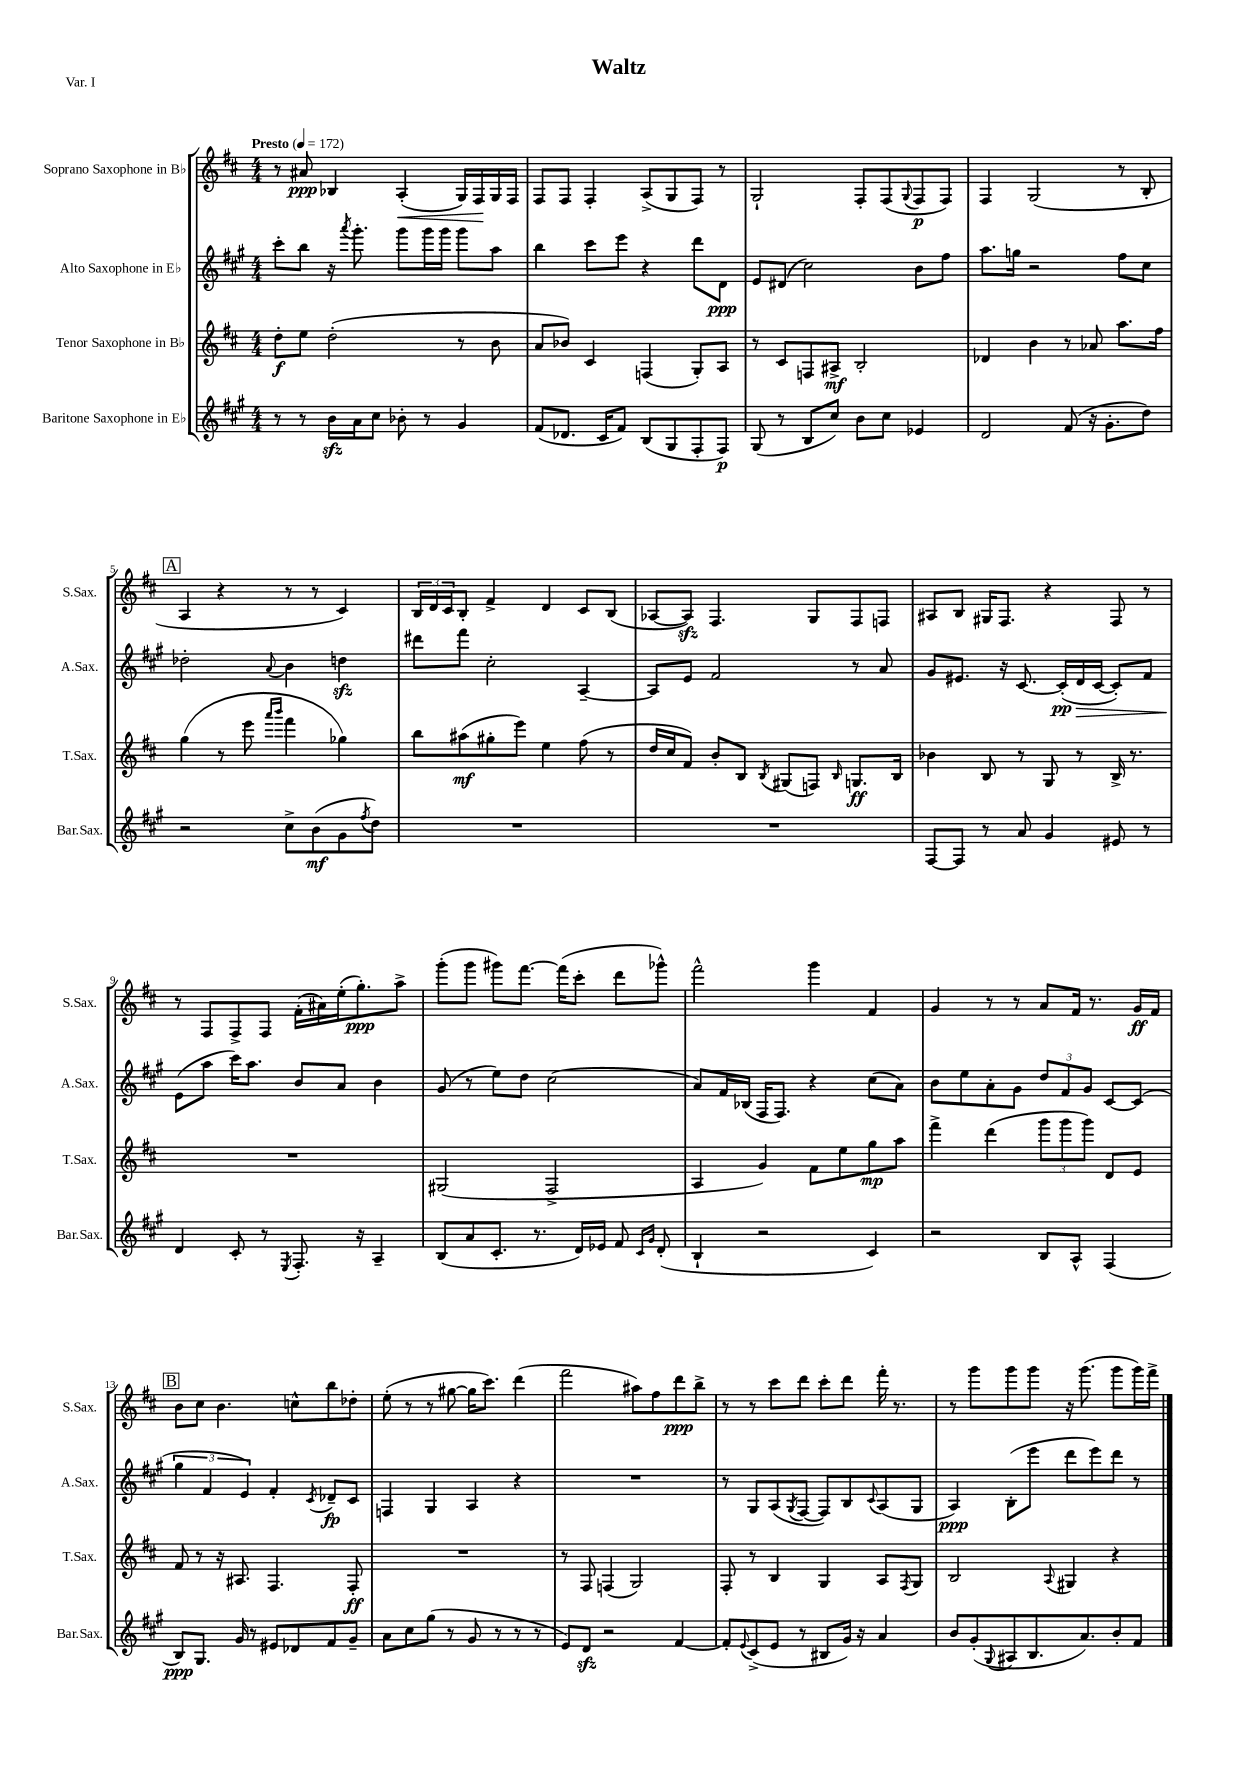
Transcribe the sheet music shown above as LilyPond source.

\header { title = "Waltz" piece = "Var. I" }
<<
\new StaffGroup <<
\new Staff = "s0" \with { instrumentName = "Soprano Saxophone in Bb" shortInstrumentName = "S.Sax." } {
    \clef treble \key d \major \numericTimeSignature \time 4/4 \tempo "Presto" 4 = 172
    r8 ais'8\ppp bes4 a4-.\<( g16) fis16\! g16 fis16 |
    fis8 fis8 fis4-. a8->( g8 fis8) r8 |
    g2-! fis8-. fis8( \appoggiatura { g8 } fis8\p fis8) |
    fis4 g2( r8 b8-. |
    \mark \markup { \box "A" } a4 r4 r8 r8 cis'4) |
    \tuplet 3/2 { b16 d'16 cis'16 } b8-. fis'4-> d'4 cis'8 b8( |
    aes8~ aes8\sfz) fis4. g8 fis8 f8 |
    ais8 b8 gis16 fis8. r4 fis8 r8 |
    r8 fis8 fis8-> fis8 fis'16-.( ais'16) e''16-.( g''8.-.\ppp) a''8-> |
    g'''8-.( g'''8 gis'''8) fis'''8.~ fis'''16( cis'''8-. d'''8 ges'''8-^) |
    fis'''2-^ g'''4 fis'4 |
    g'4 r8 r8 a'8 fis'16 r8. g'16\ff fis'16 |
    \mark \markup { \box "B" } b'8 cis''8 b'4. c''8-^ b''8 des''8-. |
    e''8-.( r8 r8 gis''8~ gis''16 cis'''8.) d'''4( |
    fis'''2 ais''8) fis''8 d'''8\ppp b''8-> |
    r8 r8 cis'''8 d'''8 cis'''8-. d'''8 fis'''16-. r8. |
    r8 g'''8 g'''8 g'''8 r16 g'''8.( g'''8 g'''16) fis'''16-> \bar "|." |
}
\new Staff = "s1" \with { instrumentName = "Alto Saxophone in Eb" shortInstrumentName = "A.Sax." } {
    \clef treble \key a \major \numericTimeSignature \time 4/4
    cis'''8-. b''8 r16 \acciaccatura { a'''8 } gis'''8.-. gis'''8 gis'''16 gis'''16 gis'''8 a''8 |
    b''4 cis'''8 e'''8 r4 d'''8 d'8\ppp |
    e'8 dis'8( cis''2) b'8 fis''8 |
    a''8. g''16 r2 fis''8 cis''8 |
    \mark \markup { \box "A" } des''2-. \appoggiatura { a'8 } b'4 d''4\sfz |
    dis'''8 fis'''8 cis''2-. a4~-- |
    a8 e'8 fis'2 r8 a'8 |
    gis'8 eis'8. r16 cis'8.~ cis'16-.\pp( d'16\> cis'16~ cis'8-.) fis'8 |
    e'8\!( a''8 cis'''16) a''8. b'8 a'8 b'4 |
    gis'8( r8 e''8) d''8 cis''2( |
    a'8) fis'16 bes16( fis16 fis8.) r4 cis''8( a'8) |
    b'8 e''8 a'8-. gis'8 \tuplet 3/2 { d''8 fis'8 gis'8 } cis'8~ cis'8( |
    \mark \markup { \box "B" } \tuplet 3/2 { gis''4 fis'4 e'4) } fis'4-. \acciaccatura { cis'8 } des'8--\fp cis'8 |
    f4 gis4 a4 r4 |
    R1 |
    r8 gis8 a8( \acciaccatura { gis8 } fis8~ fis8) b8 \appoggiatura { cis'8 } a8( gis8 |
    a4\ppp) b8-.( e'''8 d'''8 e'''8) d'''8 r8 \bar "|." |
}
\new Staff = "s2" \with { instrumentName = "Tenor Saxophone in Bb" shortInstrumentName = "T.Sax." } {
    \clef treble \key d \major \numericTimeSignature \time 4/4
    d''8-.\f e''8 d''2-.( r8 b'8 |
    a'8 bes'8) cis'4 f4( g8-.) a8 |
    r8 cis'8 f8 ais8->\mf b2-. |
    des'4 b'4 r8 aes'8 a''8. fis''16 |
    \mark \markup { \box "A" } g''4( r8 e'''8 \grace { a'''16 b'''16 } fis'''4 ges''4) |
    b''8 ais''8\mf( gis''8-. e'''8) e''4 fis''8( r8 |
    d''16 cis''16 fis'8) b'8-. b8 \acciaccatura { b8 } gis8( f8) \grace { b16 } g8.\ff b16 |
    bes'4 b8 r8 g8 r8 b16-> r8. |
    R1 |
    gis2( fis2-> |
    a4 g'4) fis'8 e''8 g''8\mp a''8 |
    fis'''4-> d'''4( \tuplet 3/2 { g'''8 g'''8 g'''8) } d'8 e'8 |
    \mark \markup { \box "B" } fis'8 r8 r16 ais8. fis4. fis8-.\ff |
    R1 |
    r8 fis8 f4( g2) |
    fis8-. r8 b4 g4 a8 \acciaccatura { fis8 } g8 |
    b2 \appoggiatura { a8 } gis4 r4 \bar "|." |
}
\new Staff = "s3" \with { instrumentName = "Baritone Saxophone in Eb" shortInstrumentName = "Bar.Sax." } {
    \clef treble \key a \major \numericTimeSignature \time 4/4
    r8 r8 b'16\sfz a'16 cis''8 bes'8-. r8 gis'4 |
    fis'8( des'8. cis'16 fis'8) b8( gis8 fis8-. fis8\p) |
    gis8( r8 b8 cis''8) b'8 cis''8 ees'4 |
    d'2 fis'8( r16 gis'8.-. d''8) |
    \mark \markup { \box "A" } r2 cis''8-> b'8\mf( gis'8 \acciaccatura { fis''8 } d''8) |
    R1 |
    R1 |
    fis8~ fis8 r8 a'8 gis'4 eis'8 r8 |
    d'4 cis'8-. r8 \acciaccatura { e8 } fis8.-. r16 a4-- |
    b8( a'8 cis'8.-. r8. d'16) ees'16 fis'8 \grace { cis'16 gis'16 } d'8-.( |
    b4-! r2 cis'4) |
    r2 b8 a8-^ fis4( |
    \mark \markup { \box "B" } b8\ppp) gis8. gis'16 r8 eis'8 des'8 fis'8 gis'8-- |
    a'8 cis''8 gis''8( r8 gis'8 r8 r8 r8 |
    e'8) d'8\sfz r2 fis'4~ |
    fis'8-. \appoggiatura { e'8 } cis'8->( e'8 r8 bis8 gis'16) r16 a'4 |
    b'8 gis'8-.( \appoggiatura { gis8 } ais8 b8. a'8.) b'8-. fis'8 \bar "|." |
}
>>
>>
